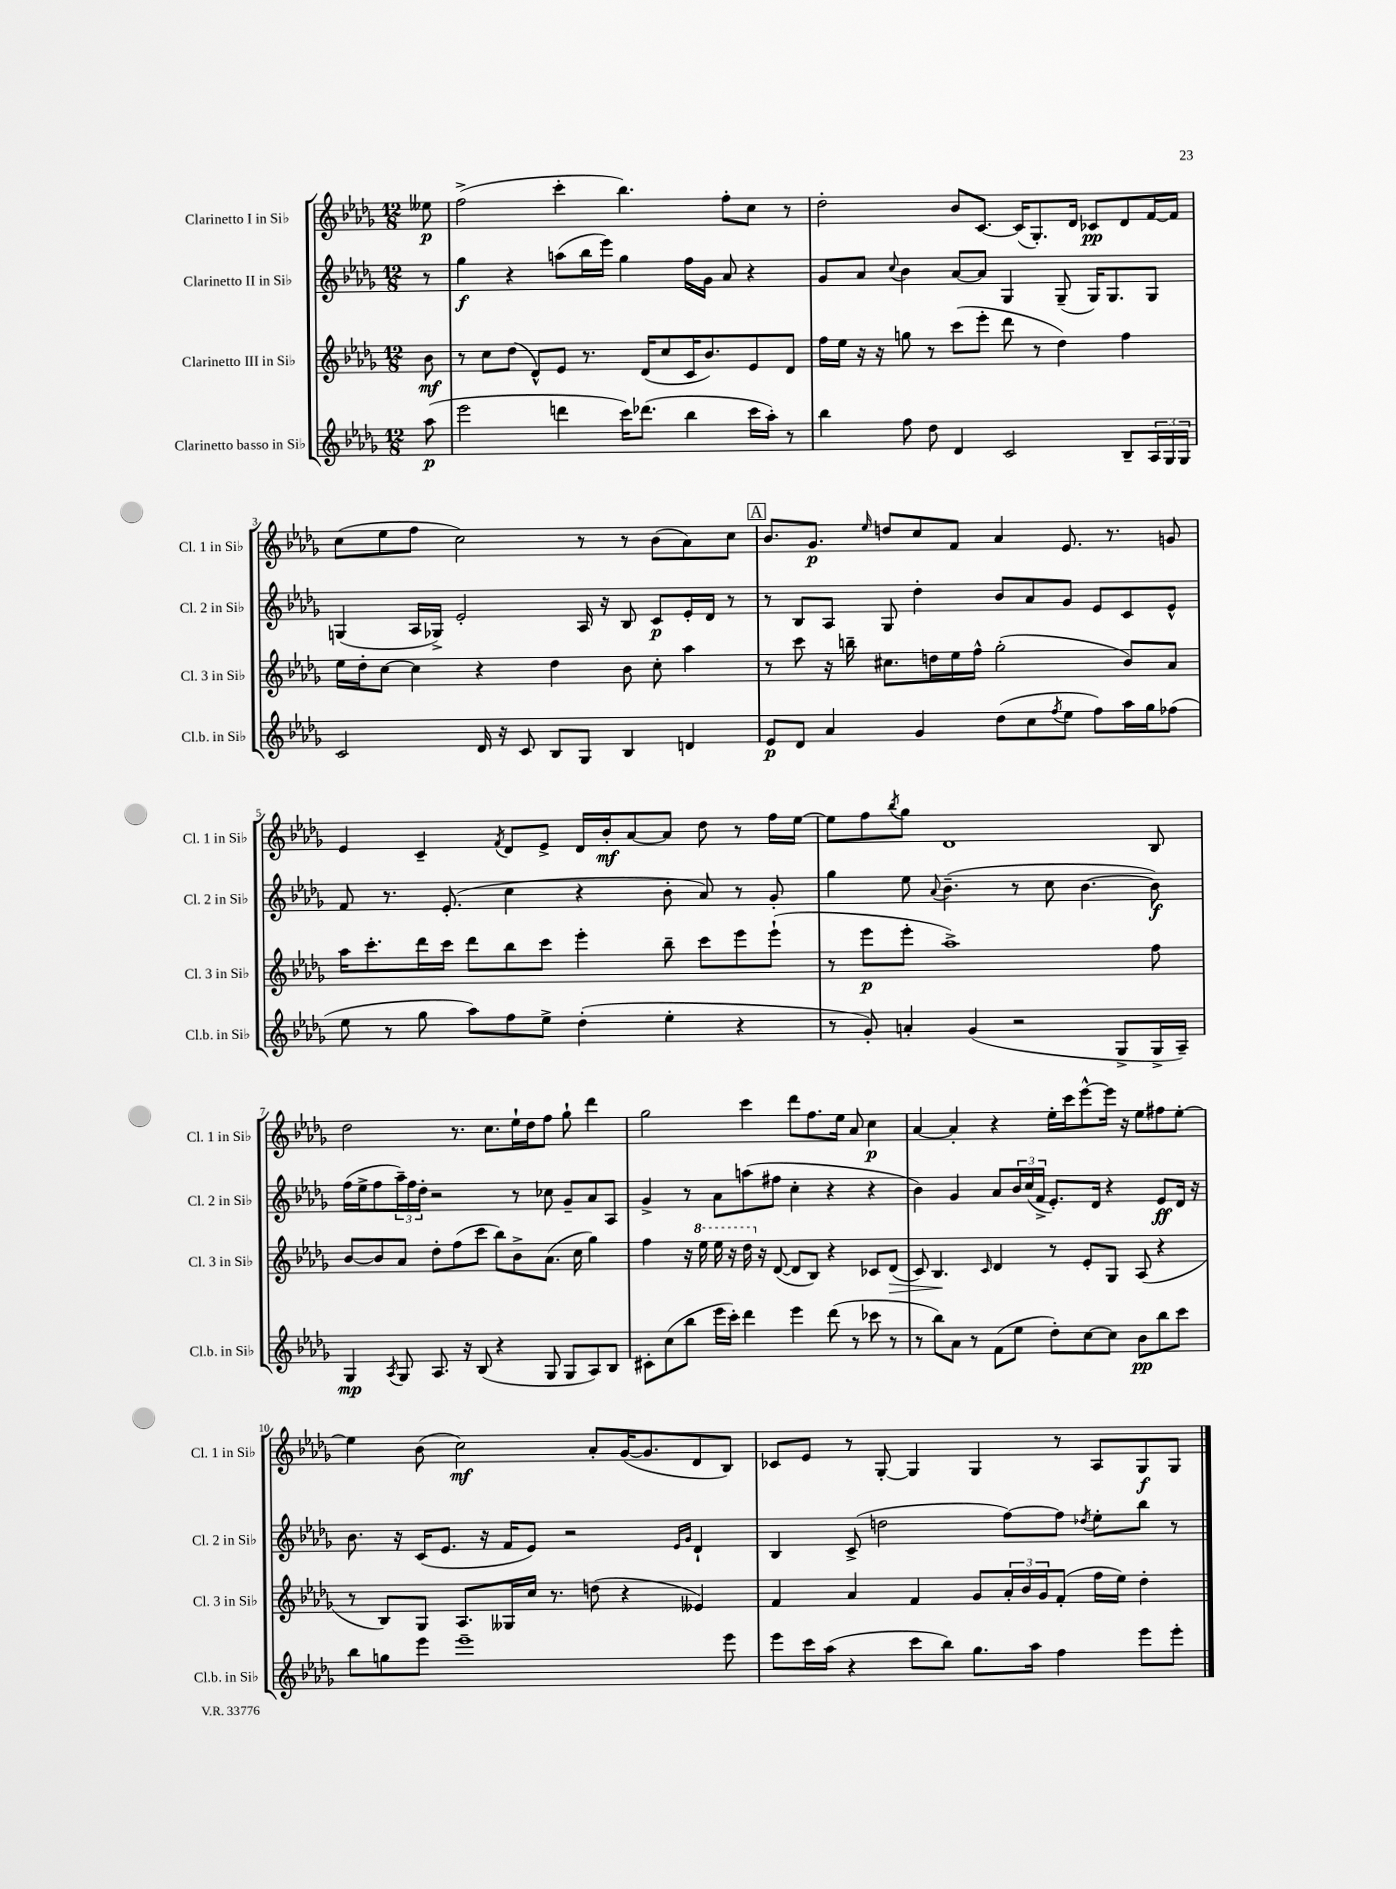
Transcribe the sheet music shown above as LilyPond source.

<<
\new StaffGroup <<
\new Staff = "s0" \with { instrumentName = "Clarinetto I in Sib" shortInstrumentName = "Cl. 1 in Sib" } {
    \clef treble \key des \major \numericTimeSignature \time 12/8 \partial 8
    eeses''8\p |
    f''2->( c'''4-. bes''4.) f''8-. c''8 r8 |
    des''2-. bes'8 c'8.~ c'16( ges8.-.) des'16 ces'8\pp des'8 f'16~ f'16 |
    c''8( ees''8 f''8 c''2) r8 r8 bes'8( aes'8) c''8 |
    \mark \markup { \box "A" } bes'8. ges'8.\p \grace { ees''16 } d''8 c''8 f'8 aes'4 ees'8. r8. g'8 |
    ees'4 c'4-- \acciaccatura { f'8 } des'8 ees'8-> des'16 bes'16-.\mf aes'8~ aes'8 des''8 r8 f''16 ees''16~ |
    ees''8 f''8 \acciaccatura { bes''8 } ges''8 des'1 bes8 |
    des''2 r8. c''8. ees''16-! des''16 f''8 ges''8-! des'''4 |
    ges''2 c'''4 des'''8 f''8. ees''16 aes'8 c''4\p |
    aes'4~ aes'4-. r4 ees''16-. c'''16 ees'''8~-^ ees'''16 r16 ees''8 fis''8 ees''8~-. |
    ees''4 bes'8( c''2\mf) aes'8-. ges'16~( ges'8. des'8 bes8) |
    ces'8 ees'8 r8 ges8~-. ges4 ges4 r8 aes8 ges8\f ges8 \bar "|." |
}
\new Staff = "s1" \with { instrumentName = "Clarinetto II in Sib" shortInstrumentName = "Cl. 2 in Sib" } {
    \clef treble \key des \major \numericTimeSignature \time 12/8 \partial 8
    r8 |
    ges''4\f r4 a''8( bes''16 ees'''16) ges''4 f''16 ges'16 aes'8 r4 |
    ges'8 aes'8 \appoggiatura { c''8 } bes'4 aes'8~ aes'8 ges4 ges8--( ges16) ges8. ges8 |
    g4( aes16 ges16->) ees'2-. aes16 r16 bes8 c'8\p ees'16-. des'16 r8 |
    \mark \markup { \box "A" } r8 bes8 aes8 ges8 des''4-. bes'8 aes'8 ges'8 ees'8 c'8 ees'8-^ |
    f'8 r8. ees'8.-.( c''4 r4 bes'8-. aes'8) r8 ges'8-. |
    ges''4 ees''8 \appoggiatura { aes'8 } bes'4.--( r8 c''8 bes'4.~ bes'8\f) |
    f''16( ees''16-> f''8 \tuplet 3/2 { aes''16--) f''16 des''16-. } r2 r8 ces''8 ges'8-- aes'8 aes8 |
    ges'4-> r8 aes'8 a''8( fis''8 c''4-. r4 r4 |
    bes'4) ges'4 aes'8 \tuplet 3/2 { bes'16 c''16( f'16-> } ees'8.-.) des'16 r4 ees'8\ff des'16 r16 |
    bes'8. r16 c'16( ees'8. r16 f'16 ees'8) r2 \grace { ees'16 ges'16 } des'4-! |
    bes4 c'8->( d''2 f''8~) f''8 \acciaccatura { des''8 } ees''8-. bes''8 r8 \bar "|." |
}
\new Staff = "s2" \with { instrumentName = "Clarinetto III in Sib" shortInstrumentName = "Cl. 3 in Sib" } {
    \clef treble \key des \major \numericTimeSignature \time 12/8 \partial 8
    bes'8\mf |
    r8 c''8 des''8( des'8-^) ees'8 r8. des'16( c''8 c'16 bes'8.) ees'8 des'8 |
    f''16 ees''16 r16 r16 g''8 r8 c'''8( ees'''8-. des'''8 r8 des''4) f''4 |
    ees''16 des''16-. c''8~ c''4 r4 des''4 bes'8 c''8-. aes''4 |
    \mark \markup { \box "A" } r8 c'''8 r16 b''16-- cis''8. d''16 ees''16 f''16-^ ges''2-.( bes'8) aes'8 |
    aes''16 c'''8.-. des'''16 c'''16 des'''8 bes''8 c'''8 ees'''4-. bes''8-- c'''8 ees'''8 ees'''8-!( |
    r8 ees'''8\p ees'''8-. aes''1->) f''8 |
    bes'8~ bes'8 aes'8 des''8-. f''8( c'''8 bes''8) bes'8-> aes'8.( c''16 ges''4) |
    f''4 r16 \ottava #1 ees'''16 ees'''16 r16 des'''16 \ottava #0 r16 des'8~( des'8 bes8) r4 ces'8 des'8\>( |
    c'8) bes4.\! \grace { c'16 } des'4 r8 ees'8-. ges8 aes8( r4 |
    r8 bes8) ges8 aes8. geses16 c''16 r8. d''8( r4 eeses'4) |
    f'4 aes'4 f'4 ges'8 \tuplet 3/2 { aes'16-. bes'16 ges'16 } f'8-.( f''16 ees''16) des''4-. \bar "|." |
}
\new Staff = "s3" \with { instrumentName = "Clarinetto basso in Sib" shortInstrumentName = "Cl.b. in Sib" } {
    \clef treble \key des \major \numericTimeSignature \time 12/8 \partial 8
    aes''8\p( |
    ees'''2 d'''4 c'''16) des'''8.( bes''4 c'''16 aes''16-.) r8 |
    bes''4 f''8 des''8 des'4 c'2 bes8-- \tuplet 3/2 { aes16 ges16 ges16 } |
    c'2 des'16 r16 c'8 bes8 ges8 bes4 d'4 |
    \mark \markup { \box "A" } ees'8\p des'8 aes'4 ges'4 des''8( c''8 \acciaccatura { f''8 } ees''8 f''8) aes''16 ges''16 fes''8( |
    ees''8 r8 ges''8 aes''8) f''8 ees''8-> des''4-.( ees''4-. r4 |
    r8 ges'8-.) a'4-. ges'4( r2 ges8-> ges16-> aes16--) |
    ges4\mp \acciaccatura { aes8 } ges8 aes8. r16 bes8( r4 ges8 ges8 aes8) bes8 |
    cis'8-. c''8( bes''8 ees'''16 c'''16-.) des'''4 ees'''4 des'''8( r8 ces'''8 r8 |
    r8 bes''8) aes'8 r8 f'8( ees''8 des''8-.) c''8~ c''8 bes'8\pp bes''8 c'''8 |
    bes''8 g''8 ees'''8 ees'''1-- ees'''8 |
    ees'''8 c'''16 aes''16( r4 c'''8 bes''8) ges''8. aes''16 f''4 ees'''8 ees'''8-. \bar "|." |
}
>>
>>
